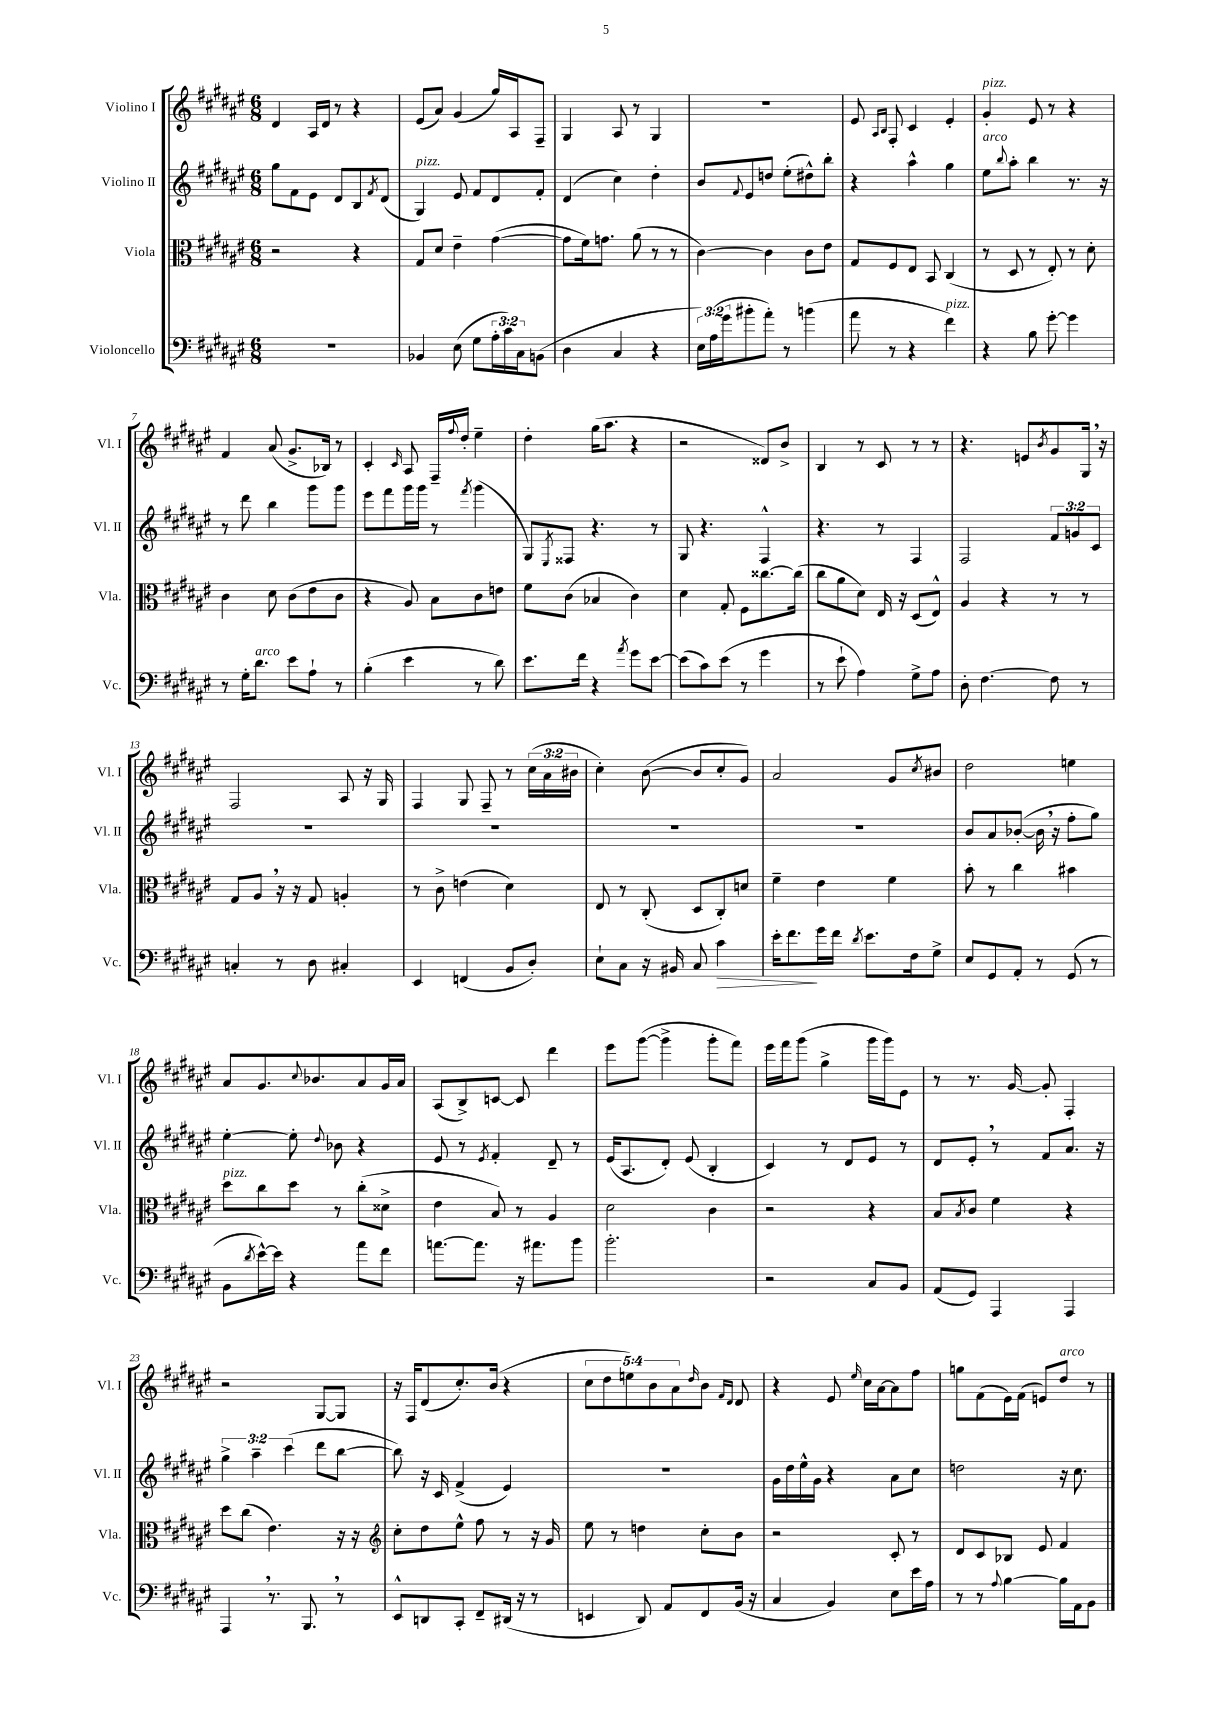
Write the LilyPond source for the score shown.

<<
\new StaffGroup <<
\new Staff = "s0" \with { instrumentName = "Violino I" shortInstrumentName = "Vl. I" } {
    \clef treble \key fis \major \numericTimeSignature \time 6/8 \override Staff.TupletNumber.text = #tuplet-number::calc-fraction-text
    dis'4 ais16 dis'16 r8 r4 |
    eis'8( ais'8) gis'4( gis''16) ais16 fis8-- |
    gis4 ais8 r8 gis4 |
    R2. |
    eis'8 \grace { ais16 b16 } fis8-. cis'4 eis'4-. |
    gis'4-.^\markup { \italic "pizz." } eis'8 r8 r4 |
    fis'4 ais'8( gis'8.-> bes16) r8 |
    cis'4-. \grace { cis'16 } ais8 fis16-- \appoggiatura { fis''8 } dis''16-. eis''4-- |
    dis''4-. gis''16( ais''8. r4 |
    r2 disis'8) b'8-> |
    b4 r8 cis'8 r8 r8 |
    r4. e'8 \acciaccatura { b'8 } gis'8 gis16 \breathe r16 |
    fis2 ais8 r16 gis16 |
    fis4 gis8 fis8-- r8 \tuplet 3/2 { cis''16( ais'16 bis'16 } |
    cis''4-.) b'8~( b'8 cis''8-. gis'8) |
    ais'2 gis'8 \acciaccatura { cis''8 } bis'8 |
    dis''2 e''4 |
    ais'8 gis'8. \appoggiatura { cis''8 } bes'8. ais'8 gis'16 ais'16 |
    ais8( b8->) c'8~ c'8 dis'''4 |
    eis'''8 gis'''8~( gis'''4-> gis'''8-. fis'''8) |
    eis'''16 fis'''16 gis'''8( gis''4-> gis'''16 gis'''16) eis'8 |
    r8 r8. gis'16~ gis'8-. fis4-. |
    r2 gis8~ gis8 |
    r16 fis16 dis'8( cis''8.-.) b'16( r4 |
    \tuplet 5/4 { cis''8 dis''8 e''8) b'8 ais'8 } \grace { dis''16 } b'8 \grace { fis'16 dis'16 } dis'8 |
    r4 eis'8 \grace { eis''16 } cis''16 ais'16~ ais'8 fis''8 |
    g''8 fis'8( eis'16) fis'16( e'8) dis''8^\markup { \italic "arco" } r8 \bar "|." |
}
\new Staff = "s1" \with { instrumentName = "Violino II" shortInstrumentName = "Vl. II" } {
    \clef treble \key fis \major \numericTimeSignature \time 6/8 \override Staff.TupletNumber.text = #tuplet-number::calc-fraction-text
    gis''8 fis'8 eis'8 dis'8 b8 \acciaccatura { fis'8 } dis'8( |
    gis4^\markup { \italic "pizz." }) eis'8 fis'8 dis'8 fis'8-. |
    dis'4( cis''4) dis''4-. |
    b'8 \appoggiatura { fis'8 } eis'8 d''8 eis''8-.( dis''8-^) b''8-. |
    r4 ais''4-^ gis''4 |
    eis''8^\markup { \italic "arco" } \appoggiatura { b''8 } ais''8-. b''4 r8. r16 |
    r8 dis'''8 b''4 gis'''8 gis'''8 |
    eis'''8 fis'''8 gis'''16 gis'''16 r8 \acciaccatura { fis'''8 } gis'''4( |
    gis8) \acciaccatura { eis8 } fisis8 r4. r8 |
    gis8 r4. fis4-^ |
    r4. r8 fis4 |
    fis2 \tuplet 3/2 { fis'8 g'8 cis'8 } |
    R2. |
    R2. |
    R2. |
    R2. |
    b'8 ais'8 bes'8~-.( bes'16 \breathe r16 fis''8-. gis''8) |
    eis''4~-. eis''8-. \appoggiatura { dis''8 } bes'8 r4 |
    eis'8 r8 \acciaccatura { eis'8 } fis'4-. dis'8-- r8 |
    eis'16( ais8. dis'8-.) eis'8( b4-. |
    cis'4) r8 dis'8 eis'8 r8 |
    dis'8 eis'8-. \breathe r8 fis'8 ais'8. r16 |
    \tuplet 3/2 { gis''4-> ais''4-- cis'''4( } dis'''8 b''8~ |
    b''8) r16 cis'16 fis'4->( eis'4) |
    r2. |
    gis'16 dis''16 eis''16-^ gis'16 r4 ais'8 cis''8 |
    d''2 r16 cis''8. \bar "|." |
}
\new Staff = "s2" \with { instrumentName = "Viola" shortInstrumentName = "Vla." } {
    \clef alto \key fis \major \numericTimeSignature \time 6/8
    r2 r4 |
    gis8 dis'8 eis'4-- gis'4~( |
    gis'8 fis'16) g'8. ais'8( r8 r8 |
    cis'4~) cis'4 cis'8 eis'8 |
    gis8 fis8 eis8 b,8 cis4( |
    r8 dis8 r8 eis8-.) r8 dis'8-. |
    cis'4 dis'8 cis'8( eis'8 cis'8 |
    r4 ais8) b8 cis'8 e'8 |
    fis'8 cis'8( bes4 cis'4) |
    dis'4 gis8-. fis8 cisis''8.~ cisis''16( |
    cis''8 ais'8 dis'8) eis16 r16 dis8( eis8-^) |
    ais4 r4 r8 r8 |
    gis8 ais8 \breathe r16 r16 gis8 a4-. |
    r8 cis'8-> e'4( dis'4) |
    eis8 r8 cis8-.( dis8 cis8-.) d'8 |
    fis'4-- eis'4 fis'4 |
    b'8-. r8 cis''4 bis'4 |
    dis''8^\markup { \italic "pizz." } cis''8 dis''8 r8 cis''8-.( disis'8-> |
    eis'4 b8) r8 ais4 |
    dis'2 cis'4 |
    r2 r4 |
    b8 \acciaccatura { b8 } cis'8 fis'4 r4 |
    dis''8 cis''8( eis'4.) r16 r16 |
    \clef treble cis''8-. dis''8 eis''8-^ fis''8 r8 r16 gis'16 |
    eis''8 r8 d''4 cis''8-. b'8 |
    r2 cis'8-. r8 |
    dis'8 cis'8 bes8 eis'8 fis'4 \bar "|." |
}
\new Staff = "s3" \with { instrumentName = "Violoncello" shortInstrumentName = "Vc." } {
    \clef bass \key fis \major \numericTimeSignature \time 6/8 \override Staff.TupletNumber.text = #tuplet-number::calc-fraction-text
    R2. |
    bes,4 eis8( gis8 \tuplet 3/2 { ais16-. cis'16) cis16 } b,8( |
    dis4 cis4 r4 |
    \tuplet 3/2 { eis16) ais16( gis'16 } bis'8-. ais'8-.) r8 b'4( |
    ais'8 r8 r4 fis'4^\markup { \italic "pizz." }) |
    r4 b8 gis'8~-. gis'4 |
    r8 gis16-. dis'8.^\markup { \italic "arco" } eis'8 ais8-! r8 |
    b4-.( eis'4 r8 dis'8) |
    eis'8. fis'16 r4 \acciaccatura { ais'8 } gis'8 eis'8~ |
    eis'8( cis'8) eis'8( r8 gis'4 |
    r8 eis'8-! ais4) gis8-> ais8 |
    dis8-. fis4.~ fis8 r8 |
    c4-. r8 dis8 cis4-. |
    eis,4 f,4( b,8 dis8-.) |
    eis8-! cis8 r16 bis,16 cis8 cis'4\> |
    eis'16-. fis'8.\! gis'16 fis'16 \acciaccatura { dis'8 } eis'8. fis16 gis8-> |
    eis8 gis,8 ais,8-. r8 gis,8( r8 |
    b,8 \acciaccatura { dis'8 } eis'16~-^) eis'16 r4 ais'8 fis'8 |
    a'8.~ a'8. r16 ais'8. b'8 |
    b'2.-. |
    r2 cis8 b,8 |
    ais,8( gis,8) ais,,4 ais,,4 |
    ais,,4 \breathe r8. b,,8. \breathe r8 |
    eis,8-^ d,8 cis,8-. fis,8-- dis,16( r16 r8 |
    e,4 dis,8) ais,8 fis,8 b,16( r16 |
    cis4 b,4) eis8 eis'16 ais16 |
    r8 r8 \appoggiatura { ais8 } b4~ b16 ais,16 b,8 \bar "|." |
}
>>
>>
